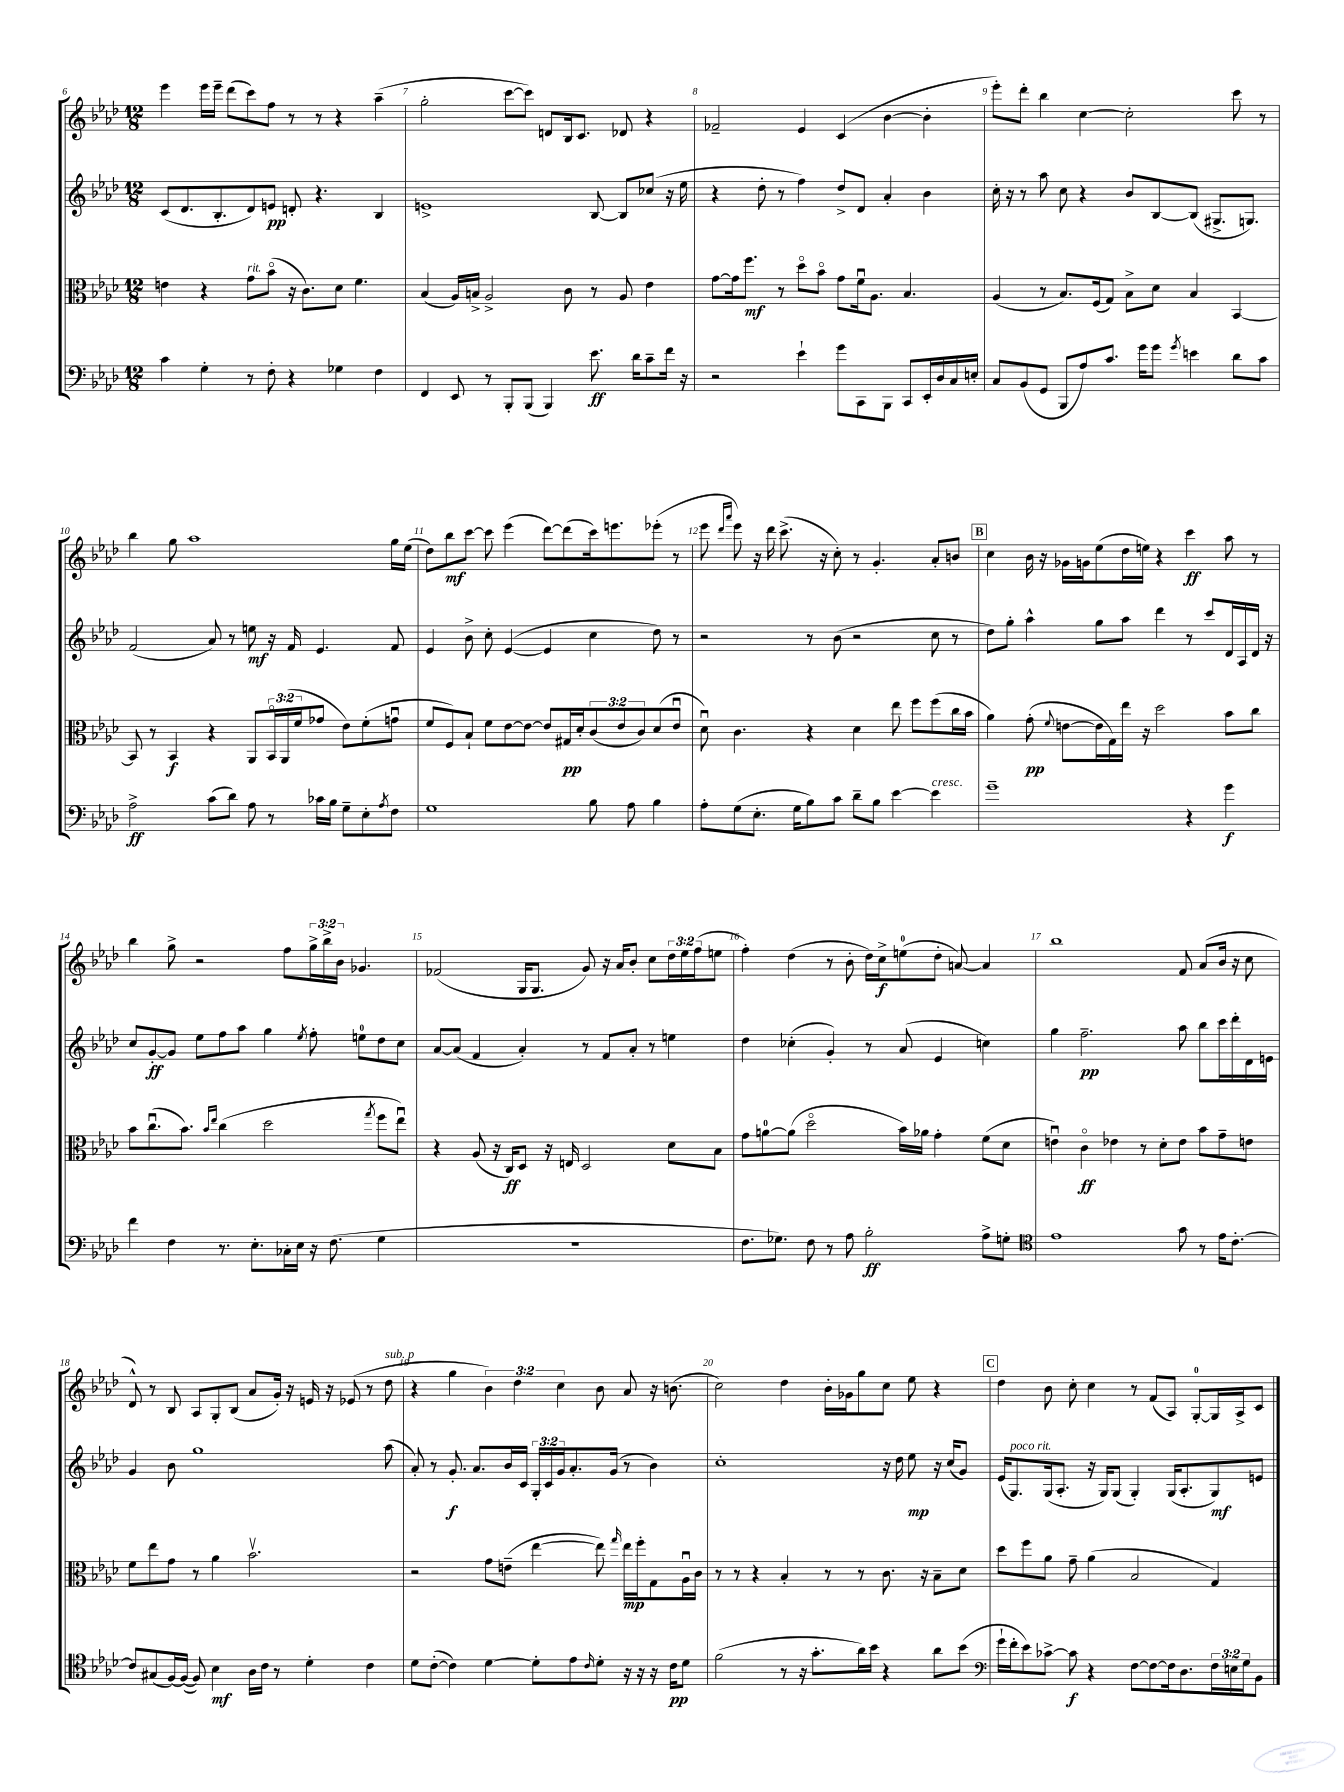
<<
\new StaffGroup <<
\new Staff = "s0" {
    \clef treble \key aes \major \numericTimeSignature \time 12/8 \override Staff.TupletNumber.text = #tuplet-number::calc-fraction-text
    ees'''4 ees'''16 ees'''16-- des'''8( c'''8) f''8 r8 r8 r4 aes''4--( |
    g''2-. c'''8~ c'''8) d'8 bes16 c'8. des'8 r4 |
    fes'2-- ees'4 c'4( bes'4~ bes'4-. |
    ees'''8-.) des'''8-. bes''4 c''4~ c''2-. c'''8 r8 |
    bes''4 g''8 aes''1 g''16 ees''16( |
    des''8) bes''8\mf c'''8~ c'''8 ees'''4( des'''8~) des'''8( c'''16) e'''8. ees'''8-.( r8 |
    ees'''8 \grace { des'''16 aes'''16 } ees'''8) r16 des'''16 c'''8.->( r16 c''8-.) r8 g'4.-. aes'8-. b'8 |
    \mark \markup { \box "B" } c''4 bes'16 r16 ges'16 g'16 ees''8( des''16 e''16) r4 c'''4\ff aes''8 r8 |
    bes''4 g''8-> r2 f''8 \tuplet 3/2 { g''16-> bes''16-> bes'16 } ges'4. |
    fes'2( g16 g8. g'8) r16 aes'16 bes'8-. c''8 \tuplet 3/2 { des''16 ees''16 f''16( } e''8 |
    f''4-.) des''4( r8 bes'8-. des''16) c''16->\f e''8-0( des''8-. a'8~) a'4 |
    bes''1 f'8 aes'8( bes'16 r16 c''8 |
    des'8-^) r8 bes8 aes8 g8-. bes8( aes'8 g'16-.) r16 e'16 r16 ees'8( r8 des''8^\markup { \italic "sub. p" } |
    r4 g''4 \tuplet 3/2 { bes'4) des''4 c''4 } bes'8 aes'8 r16 b'8.( |
    c''2) des''4 bes'16-. ges'16 g''8 c''8 ees''8 r4 |
    \mark \markup { \box "C" } des''4 bes'8 c''8-. c''4 r8 f'8( aes8) g8-0~-. g16 aes16-> c'8 \bar "|." |
}
\new Staff = "s1" {
    \clef treble \key aes \major \numericTimeSignature \time 12/8 \override Staff.TupletNumber.text = #tuplet-number::calc-fraction-text
    c'8( des'8. bes8.-. des'8) e'8\pp d'8-. r4. bes4 |
    e'1-> bes8~ bes8 ces''8( r16 ees''16 |
    r4 des''8-. r8 f''4) des''8-> des'8 aes'4-. bes'4 |
    c''16-. r16 r8 aes''8 c''8 r4 bes'8 bes8~ bes8( gis8.-> g8.) |
    f'2( aes'8) r8 e''8\mf r16 f'16 ees'4. f'8 |
    ees'4 bes'8-> c''8-. ees'4~( ees'4 c''4 des''8) r8 |
    r2 r8 bes'8( r2 c''8 r8 |
    \mark \markup { \box "B" } des''8) g''8-. aes''4-^ g''8 aes''8 des'''4 r8 c'''8 des'16 aes16 des'16 r16 |
    c''8 g'8~-.\ff g'8 ees''8 f''8 aes''8 g''4 \acciaccatura { ees''8 } f''8-. e''8-0 des''8 c''8 |
    aes'8~ aes'8( f'4 aes'4-.) r8 f'8 aes'8-. r8 e''4 |
    des''4 ces''4-.( g'4-.) r8 aes'8( ees'4 c''4) |
    g''4 f''2.--\pp aes''8 bes''8 c'''16 des'''16-. des'16 e'16 |
    g'4 bes'8 g''1 aes''8( |
    aes'8-.) r8 g'8.-.\f aes'8. bes'16 c'16 \tuplet 3/2 { g16-. c'16 g'16 } aes'8.-. g'16( r8 bes'4) |
    c''1-. r16 des''16 ees''8\mp r16 c''16( g'8) |
    \mark \markup { \box "C" } ees'16( g8.^\markup { \italic "poco rit." }) g16( aes8.-. r16 g16) g8( g4-.) g16( aes8.-. g8\mf) e'8 \bar "|." |
}
\new Staff = "s2" {
    \clef alto \key aes \major \numericTimeSignature \time 12/8 \override Staff.TupletNumber.text = #tuplet-number::calc-fraction-text
    e'4 r4 g'8^\markup { \italic "rit." } bes'8\flageolet( r16 c'8.) des'8 f'4. |
    bes4( aes16) b16-> aes2-> c'8 r8 aes8 ees'4 |
    g'8~ g'16 f''8.\mf r8 des''8\flageolet bes'8\flageolet g'8 f'16\downbow aes8. bes4. |
    aes4( r8 bes8.) f16( g8) bes8-> des'8 bes4 bes,4~ |
    bes,8 r8 bes,4\f r4 aes,8 \tuplet 3/2 { bes,16\flageolet aes,16( f'16 } ges'8 ees'8) f'8-.( g'8\downbow |
    f'8 f8) bes8-! f'8 ees'8~ ees'8~ ees'8 gis16\pp des'16-. \tuplet 3/2 { c'8( ees'8 c'8) } des'8( ees'8\downbow |
    des'8\downbow) c'4. r4 des'4 ees''8 f''8 f''8( c''16 bes'16 |
    \mark \markup { \box "B" } aes'4) g'8-.\pp( \appoggiatura { f'8 } e'8~ e'16 g16) ees''16 r16 des''2 bes'8 c''8 |
    bes'8 c''8.\downbow( bes'8.) \grace { bes'16 ees''16 } c''4( des''2 \acciaccatura { g''8 } f''8 ees''8\downbow) |
    r4 aes8( r16 c16\ff) des8 r16 e16 des2 des'8 bes8 |
    g'8 a'8-0~ a'8( des''2\flageolet bes'16) aes'16 g'4-. f'8( des'8 |
    e'4\downbow) c'4\flageolet\ff ees'4 r8 des'8-. ees'8 bes'8 g'8-- e'8 |
    f'8 ees''8 g'8 r8 aes'4 bes'2.\upbow |
    r2 g'8 e'8--( ees''4~ ees''8) \grace { g''16 } ees''16\mp f''16-. g8 aes16\downbow c'16 |
    r8 r8 r4 bes4-. r8 r8 c'8. r16 bes8-- des'8 |
    \mark \markup { \box "C" } des''8 f''8 aes'8 g'8-- aes'4( bes2 g4) \bar "|." |
}
\new Staff = "s3" {
    \clef bass \key aes \major \numericTimeSignature \time 12/8 \override Staff.TupletNumber.text = #tuplet-number::calc-fraction-text
    c'4 g4-. r8 f8-. r4 ges4 f4 |
    f,4 ees,8 r8 bes,,8-. bes,,8( bes,,4) ees'8.\ff des'16 c'8-- f'16 r16 |
    r2 ees'4-! g'8 c,8 bes,,8 c,8 ees,16-. des16 c16 e16-. |
    c8 bes,8( g,8 bes,,8 aes8) c'8. g'16 g'8 \acciaccatura { g'8 } e'4 des'8 c'8 |
    aes2->\ff c'8( des'8) aes8 r8 ces'16 bes16 g8-- ees8-. \acciaccatura { aes8 } f8 |
    g1 bes8 aes8 bes4 |
    aes8-. g8( ees8.-. g16 bes8) c'8 des'8-- bes8 ees'4~ ees'4^\markup { \italic "cresc." } |
    \mark \markup { \box "B" } g'1-- r4 g'4\f |
    f'4 f4 r8. ees8.-. ces16-. ees16 r16 f8.( g4 |
    R1. |
    f8. ges8.) f8 r8 aes8 bes2-.\ff aes8-> g8-. |
    \clef tenor ees'1 g'8 r8 ees'16 c'8.~-. |
    c'8 gis8( f16~) f16~( f8) bes4\mf aes16 c'16 r8 des'4-. c'4 |
    des'8 c'8~-.( c'4) des'4~ des'8-. ees'8 \grace { c'16 } des'8-. r16 r16 r16 c'16\pp des'8 |
    f'2( r8 r16 g'8.-. aes'16) bes'16 r4 aes'8 bes'8( |
    \mark \markup { \box "C" } \clef bass g'16-! f'16-. ees'8) ces'8~-> ces'8\f r4 f8~ f8~ f16 des8. \tuplet 3/2 { f16 e16 g16 } bes,8 \bar "|." |
}
>>
>>
\layout { \context { \Score currentBarNumber = #6 \override BarNumber.break-visibility = ##(#f #t #t) barNumberVisibility = #all-bar-numbers-visible } }
